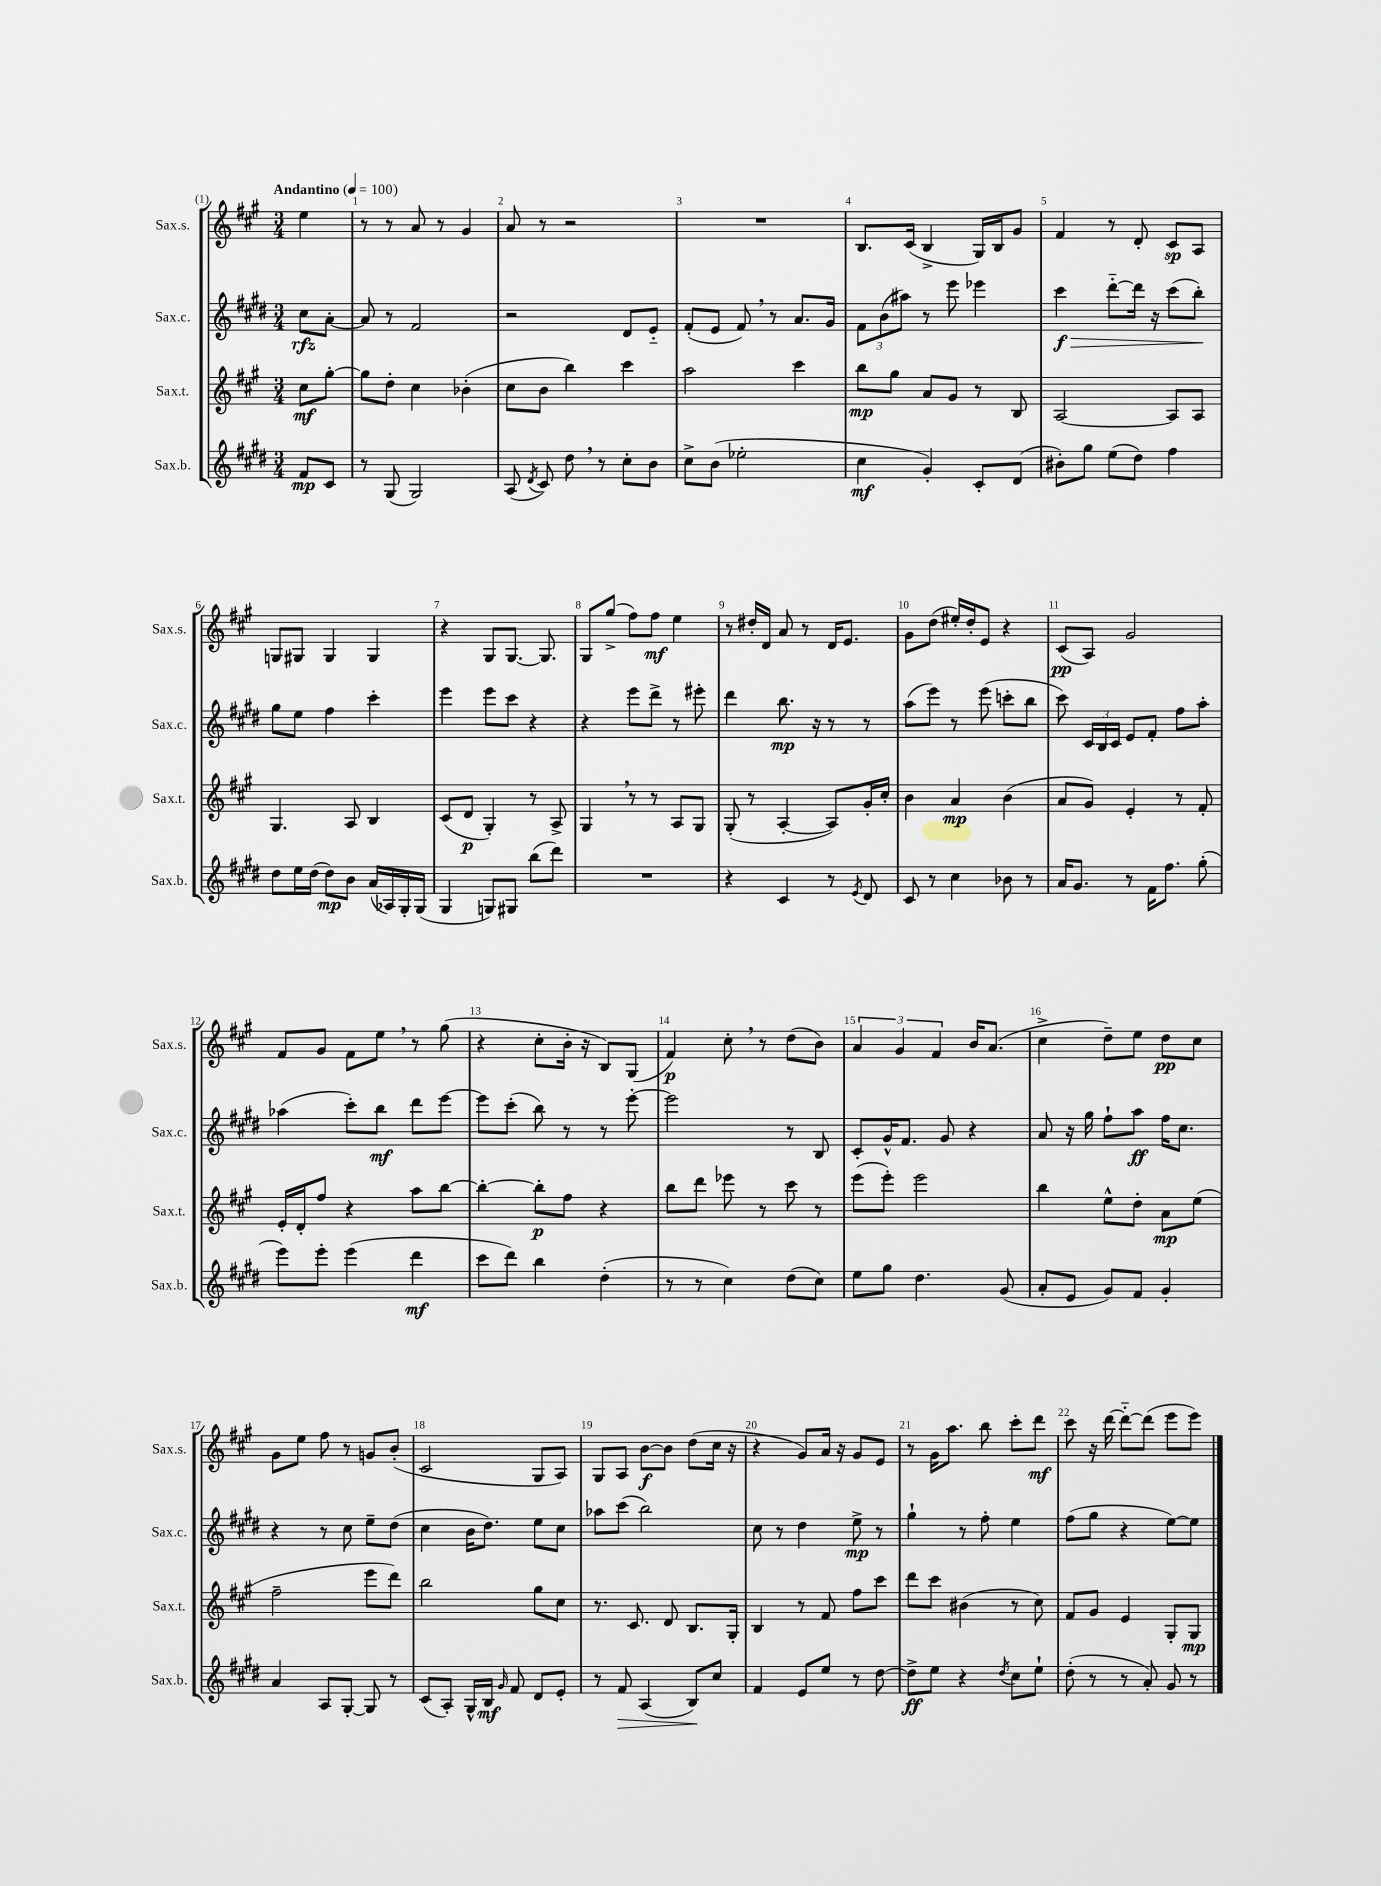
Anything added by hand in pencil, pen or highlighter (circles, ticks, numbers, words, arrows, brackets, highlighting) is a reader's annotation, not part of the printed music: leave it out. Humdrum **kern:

**kern	**kern	**kern	**kern
*staff4	*staff3	*staff2	*staff1
*clefG2	*clefG2	*clefG2	*clefG2
*k[f#c#g#d#]	*k[f#c#g#]	*k[f#c#g#d#]	*k[f#c#g#]
*M3/4	*M3/4	*M3/4	*M3/4
*MM100	*MM100	*MM100	*MM100
8f#	8cc#	8cc#	4ee
8c#	[8gg#'	[8a'	.
=	=	=	=
8r	8gg#]	8a]	8r
(8G#	8dd'	8r	8r
2G#)	4cc#	2f#	8a
.	.	.	8r
.	(4b-'	.	4g#
=	=	=	=
(8A	8cc#	2r	8a
8qd#	.	.	.
8c#)	8b	.	8r
8dd#	4bb)	.	2r
8r	.	.	.
8cc#'	4ccc#	8d#	.
8b	.	8e'~	.
=	=	=	=
8cc#^	2aa	(8f#'	2.r
(8b	.	8e	.
2ee-'	.	8f#)	.
.	.	8r	.
.	4ccc#	8.a	.
.	.	16g#	.
=	=	=	=
4cc#	8bb	12f#	8.B
.	.	(12b	.
.	8gg#	.	.
.	.	12aa#)	.
.	.	.	(16c#
4g#')	8a	8r	4B^
.	8g#	8eee	.
8c#'	8r	4eee-	16G#)
.	.	.	16B
(8d#	8B	.	8g#
=	=	=	=
8b#')	[2A	4ccc#	4f#
8gg#	.	.	.
(8ee	.	[8ddd#'~	8r
8dd#)	.	16ddd#]	8d'
.	.	16r	.
4ff#	8A]	(8ccc#	8c#
.	8A	8bb')	8A
=	=	=	=
8dd#	4.G#	8gg#	8G
16ee	.	8ee	8G#
(16dd#	.	.	.
8dd#)	.	4ff#	4G#
8b	8A	.	.
(16a	4B	4ccc#'	4G#
16A-)	.	.	.
16G#'	.	.	.
(16G#	.	.	.
=	=	=	=
4G#	(8c#	4eee	4r
.	8d	.	.
8G)	4G#')	8eee	8G#
8G#	.	8ccc#	[8.G#
(8bb	8r	4r	.
.	.	.	8.G#]
8ddd#)	8A^	.	.
=	=	=	=
2.r	4G#	4r	8G#
.	.	.	(8gg#^
.	8r	8eee	8ff#)
.	8r	8ddd#^	8ff#
.	8A	8r	4ee
.	8G#	8eee#'	.
=	=	=	=
4r	(8G#'	4ddd#	8r
.	8r	.	16dd#'
.	.	.	16d
4c#	[4A'	8.bb	8a
.	.	.	8r
.	.	16r	.
8r	8A])	8r	16d
.	.	.	8.e
8qe	.	.	.
8d#	16g#'	8r	.
.	16cc#'	.	.
=	=	=	=
8c#	4b	(8aa	8g#
8r	.	8eee)	(8dd
4cc#	4a	8r	16ee#')
.	.	.	16dd'
.	.	(8eee	8e
8b-	(4b	8ccc'	4r
8r	.	8bb	.
=	=	=	=
16a	8a	8ccc#)	(8c#
8.g#	.	.	.
.	8g#)	24c#	8A)
.	.	24B	.
.	.	24c#	.
8r	4e'	8e	2g#
16f#	.	8f#'	.
8.ff#	.	.	.
.	8r	8ff#	.
(8gg#'	8f#'	8aa'	.
=	=	=	=
8eee)	16e'	(4aa-	8f#
.	16d'	.	.
8eee'	8ff#	.	8g#
(4eee	4r	8ccc#')	8f#
.	.	8bb	8ee
4ddd#	8aa	8ddd#	8r
.	[8bb	[8eee	(8gg#
=	=	=	=
8ccc#	4bb'_	8eee]	4r
8ddd#)	.	(8ccc#'	.
4bb	8bb']	8bb)	8cc#'
.	8ff#	8r	16b'
.	.	.	16r
(4dd#'	4r	8r	8B)
.	.	[8eee'	(8G#
=	=	=	=
8r	8bb	2eee]	4f#)
8r	8ddd	.	.
4cc#)	8eee-	.	8cc#'
.	8r	.	8r
(8dd#	8ccc#	8r	(8dd
8cc#)	8r	8B	8b)
=	=	=	=
8ee	(8eee	8c#'	6a
8gg#	8eee')	16g#^^	.
.	.	.	6g#
.	.	8.f#	.
4.dd#	2eee	.	.
.	.	.	6f#
.	.	8g#	.
.	.	4r	16b
.	.	.	(8.a
(8g#	.	.	.
=	=	=	=
8a'	4bb	8a	4cc#^
8e	.	16r	.
.	.	16gg#	.
8g#)	8ee^^	8ff#`	8dd~)
8f#	8dd'	8aa	8ee
4g#'	8a	16ff#	8dd
.	.	8.cc#	.
.	(8ee	.	8cc#
=	=	=	=
4a	2ff#~	4r	8g#
.	.	.	8ee
8A	.	8r	8ff#
[8G#'	.	8cc#	8r
8G#]	8eee	8ee~	8g
8r	8ddd)	(8dd#	(8b'
=	=	=	=
(8c#	2bb	4cc#	2c#
8A')	.	.	.
16G#^^	.	16b	.
16B	.	8.dd#)	.
16qqg#	.	.	.
8f#	.	.	.
8d#	8gg#	8ee	8G#
8e'	8cc#	8cc#	8A)
=	=	=	=
8r	8.r	8aa-	8G#
8f#	.	(8ccc#	8A
.	8.c#	.	.
(4A	.	2bb)	[8b
.	8d	.	8b]
8B)	8.B	.	(8dd
8cc#	.	.	16cc#
.	16G#'	.	16r
=	=	=	=
4f#	4B	8cc#	4r
.	.	8r	.
8e	8r	4dd#	8g#)
8ee	8f#	.	16a
.	.	.	16r
8r	8ff#	8ee^	8g#
[8dd#	8ccc#	8r	8e
=	=	=	=
8dd#^]	8ddd	4gg#`	8r
8ee	8ccc#	.	16g#
.	.	.	8.aa
4r	(4b#	8r	.
.	.	8ff#'	8bb
8qdd#	.	.	.
8cc#	8r	4ee	8ccc#'
8ee`	8cc#)	.	8ddd
=	=	=	=
(8dd#'	8f#	(8ff#	8ccc#
8r	8g#	8gg#	16r
.	.	.	[16ddd
8r	4e	4r	8ddd'~_
8a')	.	.	(8ddd]
8g#	8G#'	[8ee)	8eee
8r	8G#	8ee]	8eee)
==	==	==	==
*-	*-	*-	*-
